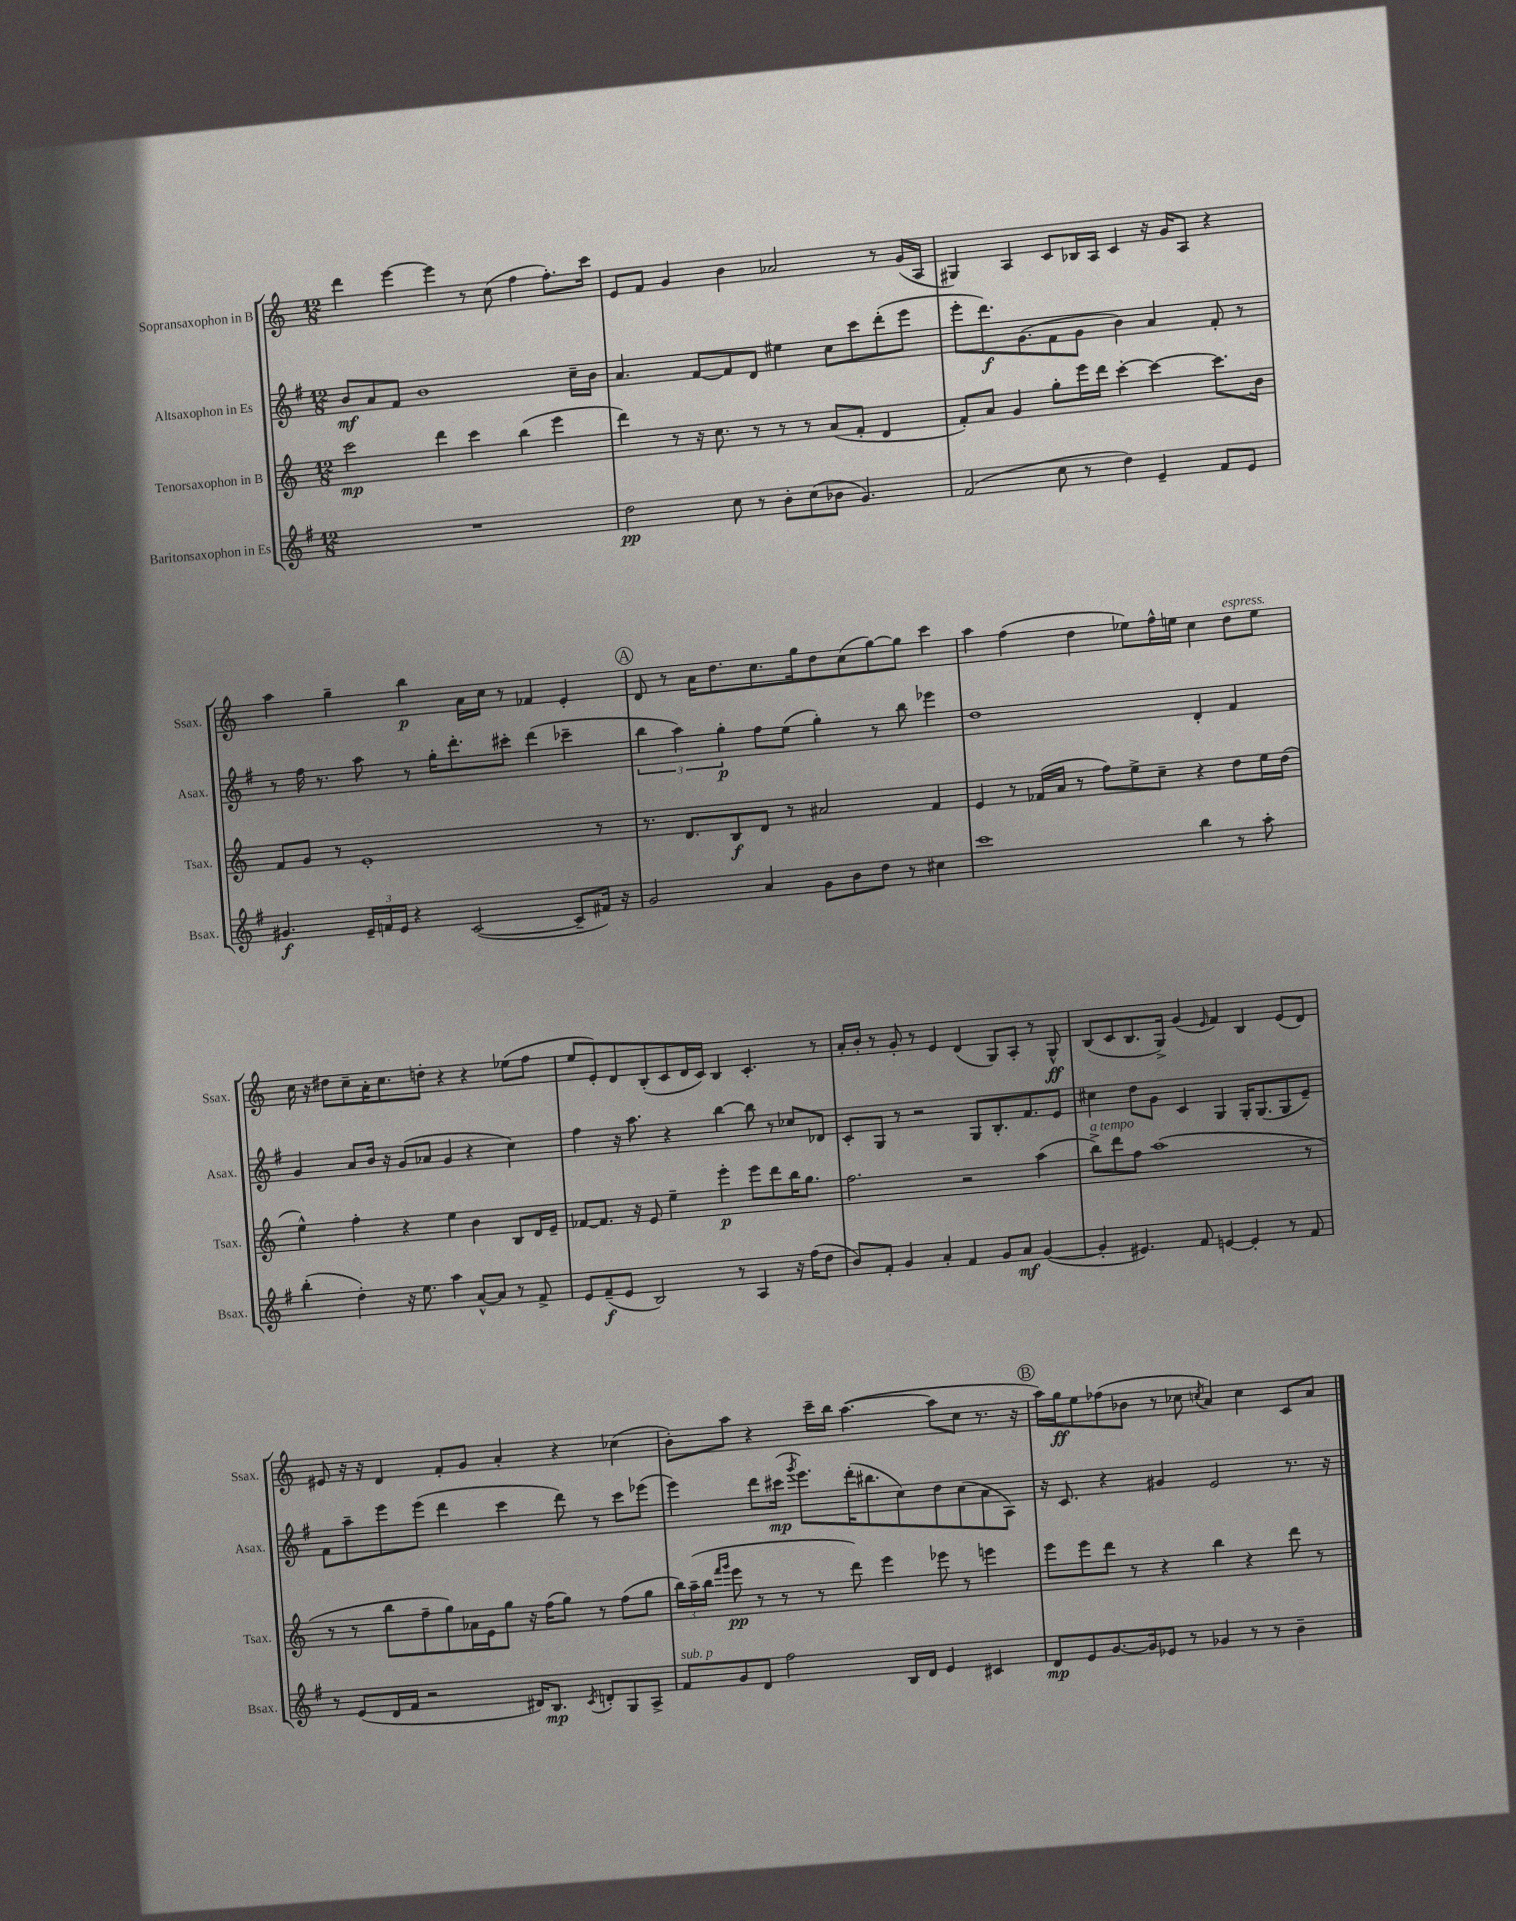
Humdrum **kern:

**kern	**kern	**kern	**kern
*staff4	*staff3	*staff2	*staff1
*clefG2	*clefG2	*clefG2	*clefG2
*k[f#]	*k[]	*k[f#]	*k[]
*M12/8	*M12/8	*M12/8	*M12/8
1.r	2ccc\	8b/L	4ddd\
.	.	8a/	.
.	.	8f#/J	[4eee\
.	.	1b	.
.	4ddd\	.	4eee\]
.	4ccc\	.	8r
.	.	.	(8cc\
.	(4bb\	.	4ff\
.	4eee\	.	8.ff'\L)
.	.	16cc~\LL	.
.	.	16b\JJ	16ccc\Jk
=	=	=	=
2dd\	4ddd\)	4.a/	8e/L
.	.	.	8f/J
.	8r	.	4g/
.	16r	[8f#/L	.
.	8.cc\	.	.
8cc\	.	8f#/]	4b\
8r	8r	8d/J	.
8b'\L	8r	4ee#\	2a-/
(8cc\	8r	.	.
8b-\J	(8a/L	8cc\L	.
4.g/)	8f'/J	8ccc\	.
.	4d/	(8ddd'\	8r
.	.	8eee\J	(16g/LL
.	.	.	16A/JJ
=	=	=	=
(2f#/	8f'/L)	8eee'\L	4G#/)
.	8a/J	8.ddd\)	.
.	4g/	.	4A/
.	.	(8.g\	.
8cc\	8gg'\L	8f#\	8c/L
8r	16eee\L	8g\J	16B-/L
.	16ddd\JJ	.	16A/JJ
4dd\)	[4ccc'\	4b\)	4c/
4e~/	4ccc\_	4a/	16r
.	.	.	16g/LK
.	.	.	8A/J
8f#/L	8.ccc\]L	8f#'/	4r
8e/J	.	8r	.
.	16b\Jk	.	.
=	=	=	=
4.g#/	8f/L	8r	4aa\
.	8g/J	16ff#\	.
.	.	8.r	.
.	8r	.	4gg~\
24e~/LL	1e'	8aa\	.
24f/	.	.	.
24e/JJ	.	.	.
4r	.	8r	4bb\
.	.	16gg'\LK	.
.	.	8.ddd'\	.
([2c/	.	.	16a\LL
.	.	.	16cc\JJ
.	.	8ccc#'\J	8r
.	.	(4ddd\	4f-/
8c~/]L	.	4ccc-~\	4e'/
16f#/Jk)	8r	.	.
16r	.	.	.
=	=	=	=
2g/	8.r	6bb\	8d/
.	.	.	8r
.	.	6aa\)	.
.	8.d/L	.	.
.	.	.	16a\LK
.	.	.	8.dd\
.	.	6gg'\	.
.	8B/	.	.
4a/	8d/J	8ff#\L	8.cc\
.	8r	(8ee\J	.
.	.	.	16gg\k
8g\L	2a#/	4gg'\)	8dd\
8b\	.	.	(8cc\
8dd\J	.	8r	[8gg\)
8r	.	8bb\	8gg\]J
4cc#\	4f/	4eee-\	4ccc\
=	=	=	=
1ccc	4e/	1dd	4aa\
.	8r	.	(4ff\
.	(16f-/LL	.	.
.	16a/JJ	.	.
.	8r	.	4dd\
.	8ff\L)	.	.
.	8ee^\	.	8ee-\L)
.	8cc~\J	.	16ff^^\L
.	.	.	16ee\JJ
4bb\	4r	4d'/	4cc\
8r	8dd\L	4f#/	8dd\L
8aa'\	16ee\L	.	8ee\J
.	(16dd\JJ	.	.
=	=	=	=
(4bb'\	4ee^^\)	4g/	16cc\
.	.	.	16r
.	.	.	8dd#\L
4dd'\)	4ff'\	8a/L	8cc~\
.	.	16b/Jk	16a'\K
.	.	16r	8.cc\
16r	4r	(8g/L	.
8.ee\	.	.	.
.	.	8a-/J	8dd'\J
4aa\	4ee\	4g/	4r
[8a^^/L	4b\	4r	4r
8a/]J	.	.	.
8r	8B/L	4cc\)	(8ee-\L
8f#^/	16d/L	.	8ff\J
.	16e~/JJ	.	.
=	=	=	=
8e/L	[8f-/L	4ff#\	8ee/L
(8f#~/	8.f-/]J	.	8e'/)
8e/J	.	16r	8d/
.	16r	8.aa\	.
2B/)	8e/	.	(8B'/
.	4ee~\	4r	8c/
.	.	.	16d/L
.	.	.	16c/JJ)
.	4eee'\	[4bb\	4B/
8r	.	.	.
4A/	8eee\L	8bb\]	4.c'/
.	8ddd\	8r	.
16r	16bb\K	8cc-/L	.
(16ff#\LK	8.gg\J	.	.
8dd\J	.	8d-/J	8r
=	=	=	=
8b/L)	2.ff\	8c'/L	16a'/LL
.	.	.	16b'/JJ
8f#'/J	.	8G/J	8r
4g/	.	8r	8g'/
.	.	2r	8r
4a'/	.	.	4e/
4f#/	2r	.	(4d/
.	.	8G/L	.
8g/L	.	8.B'/	8G/L)
8a/J	.	.	8A'/J
.	.	8.f#/	.
([4g/	(4aa\	.	8r
.	.	8e/J	8G^^/
=	=	=	=
4g'/]	8bb^\L)	4cc#\	(8B/L
.	8ddd\	.	8c/
4.e#/)	8ff\J	8dd\L	8.B/
.	(1aa	8g\J	.
.	.	.	16G^/Jk)
.	.	4c/	(4g/
8f#/	.	.	.
.	.	.	16qqe/
[4e/	.	4G/	4f/)
4e'/]	.	16G'/LK	4B/
.	.	(8.G/	.
8r	.	8G/	(8e/L
8f#/	8r	8e~/J)	8d/J)
=	=	=	=
8r	8r	8f#\L	8e#/
(8e/L	8r	8aa~\	16r
.	.	.	16r
16d/L	8bb\L	8eee\	4d/
16f#/JJ	.	.	.
2r	8ff~\	(8eee\J	.
.	8gg\)	4ddd\	8f'/L
.	16a-\L	.	8g/J
.	16e\J	.	.
.	8gg\J	4ccc\	4a'/
16d#/LK)	16r	.	.
8.B/J	(16ff\LK	.	.
.	8gg\J)	8ddd\)	4r
8qc/	.	.	.
8d'/L	8r	8r	.
8G/	(8ff\L	8ccc\L	(4cc-\
8A^/J	8gg\J	(8eee-\J	.
=	=	=	=
8f#/L	24bb\LL)	4eee\)	8b'\L)
.	(24aa~\	.	.
.	24bb\JJ	.	.
.	16qqfff/LL	.	.
.	16qqggg/JJ	.	.
8g/	8eee\	.	8aa\J
8d/J	8r	8ddd\L	4r
2ff#\	8r	(16ccc#\Jk	.
.	.	8qggg/	.
.	.	8.eee\L)	.
.	8r	.	16ccc~\LL
.	.	.	16bb\JJ
.	8ddd\)	(16ddd'\K	([4.aa\
.	.	8.bb#\	.
.	4eee\	.	.
16B/LL	.	8cc\)	.
16d/JJ	.	.	.
4e/	8eee-\	8dd\	8aa\]L
.	8r	(8cc\	8cc\J
4c#/	4eee\	8a\	8.r
.	.	8A\J)	.
.	.	.	16r
=	=	=	=
8d/L	8eee\L	16r	16aa\LL)
.	.	8.c/	16gg\J
8e/	8eee\	.	8ee\
[8.g/	8ddd\J	4r	(8ff-\
.	8r	.	8b-\J
16g/]k	.	.	.
8e-/J	4r	4g#/	8r
8r	.	.	8cc-\
.	.	.	8qcc/
4g-/	4bb\	2e/	4a/)
8r	4r	.	4cc\
8r	.	.	.
4b~\	8ddd\	8.r	8c/L
.	8r	.	8a/J
.	.	16r	.
==	==	==	==
*-	*-	*-	*-
